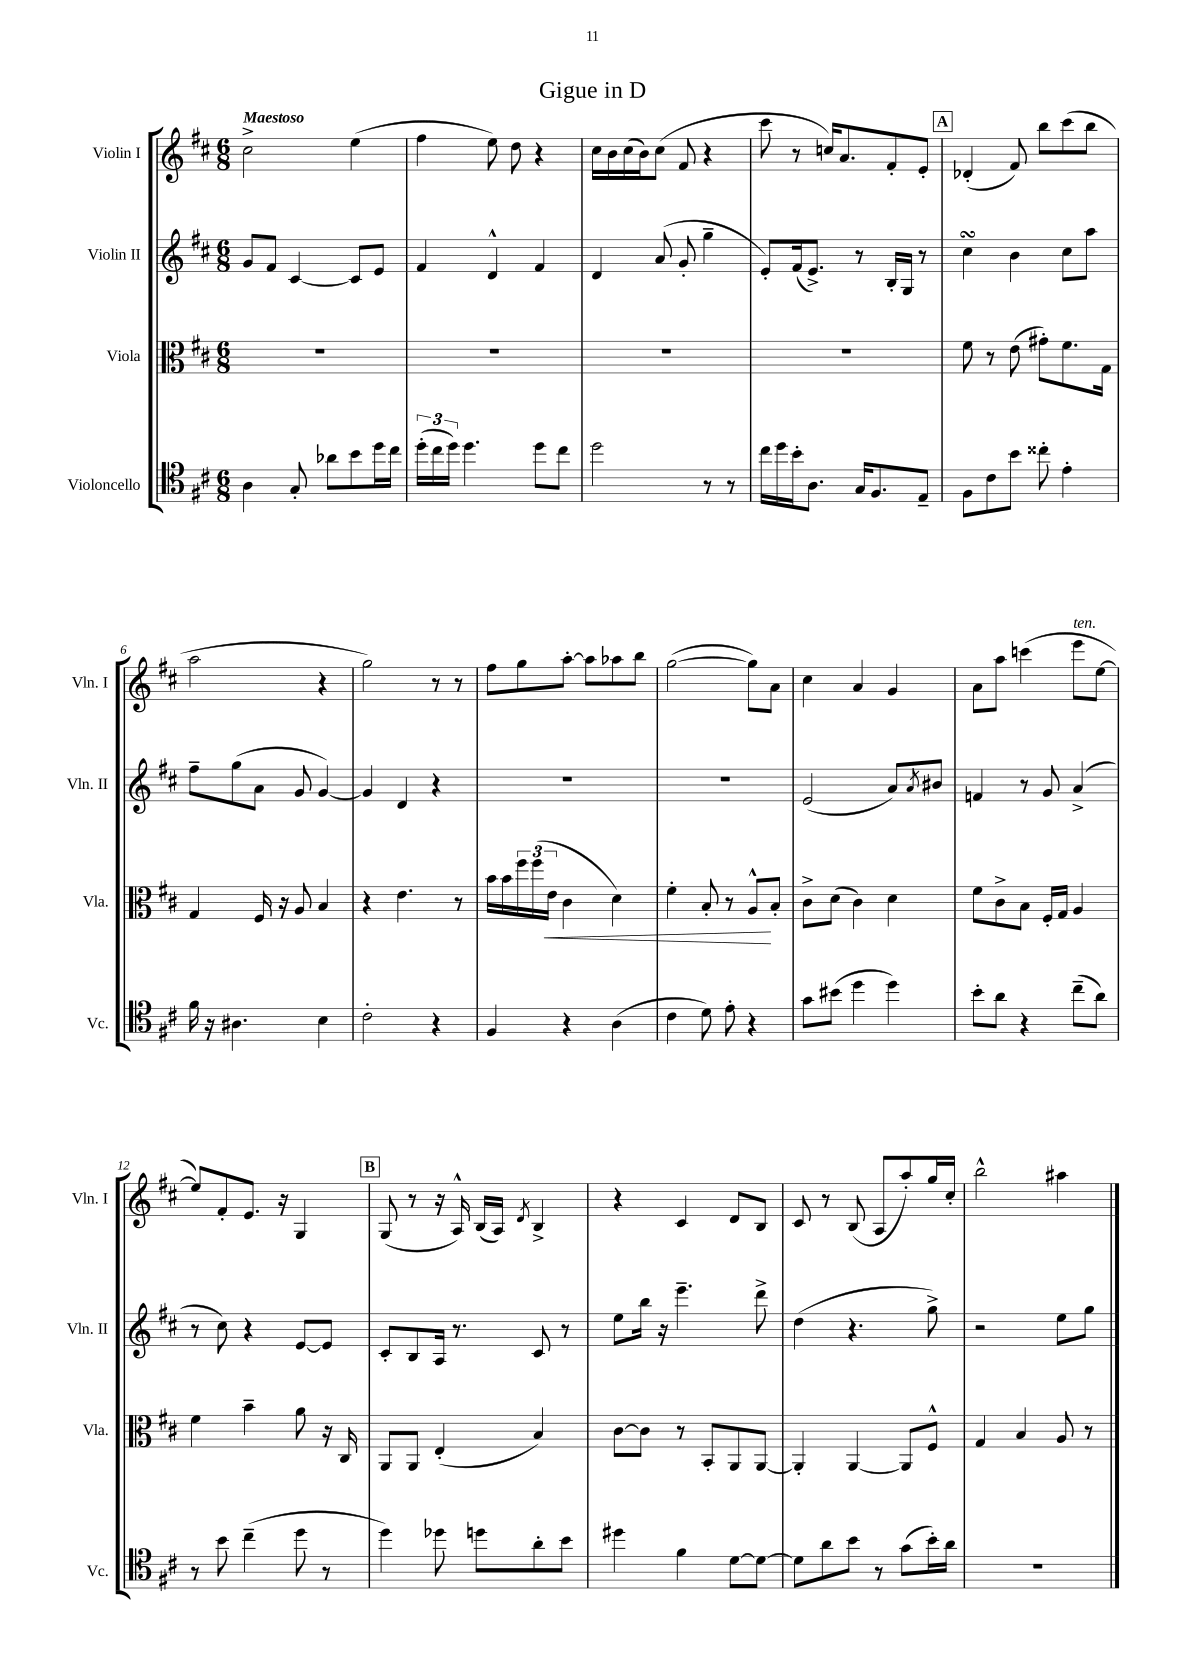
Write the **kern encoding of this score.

**kern	**kern	**dynam	**kern	**kern
*part4	*part3	*part3	*part2	*part1
*staff4	*staff3	*staff3	*staff2	*staff1
*I"Violoncello	*I"Viola	*	*I"Violin II	*I"Violin I
*I'Vc.	*I'Vla.	*	*I'Vln. II	*I'Vln. I
*clefC4	*clefC3	*	*clefG2	*clefG2
*k[f#c#]	*k[f#c#]	*	*k[f#c#]	*k[f#c#]
*M6/8	*M6/8	*	*M6/8	*M6/8
=1	=1	=1	=1	=1
!	!	!	!	!LO:TX:a:B:t=Maestoso
4A\	2.r	.	8g/L	2cc#^\
.	.	.	8f#/J	.
8G'/	.	.	[4c#/	.
8a-X\L	.	.	.	.
8b\	.	.	8c#/L]	(4ee\
16dd\L	.	.	8e/J	.
16cc#\JJ	.	.	.	.
=2	=2	=2	=2	=2
(24dd'\LL	2.r	.	4f#/	4ff#\
24cc#\	.	.	.	.
24dd\JJ)	.	.	.	.
4.dd\	.	.	.	.
.	.	.	4d^^/	8ee\)
.	.	.	.	8dd\
8dd\L	.	.	4f#/	4r
8cc#\J	.	.	.	.
=3	=3	=3	=3	=3
2dd\	2.r	.	4d/	16cc#\LL
.	.	.	.	16b\
.	.	.	.	(16cc#\
.	.	.	.	16b\J)
.	.	.	(8a/	(8cc#\J
.	.	.	8g'/	8f#/
8r	.	.	4gg~\	4r
8r	.	.	.	.
=4	=4	=4	=4	=4
16cc#\LL	2.r	.	8e'/L)	8ccc#\
16dd\	.	.	.	.
16b'\J	.	.	(16f#/k	8r
8.A\J	.	.	8.e^/J)	.
.	.	.	.	16ccn/KL)
.	.	.	.	8.a/
16G/KL	.	.	8r	.
8.F#/	.	.	.	.
.	.	.	16B'/LL	8f#'/
.	.	.	16G/JJ	.
8E~/J	.	.	8r	8e'/J
!!LO:REH:place=s1:t=A
=5	=5	=5	=5	=5
8F#\L	8f#\	.	4cc#sSsS\	(4d-X'/
8c#\	8r	.	.	.
8b\J	(8e\	.	4b\	8f#/)
8cc##X'\	8g#X'\L)	.	.	8bb\L
4e'\	8.f#\	.	8cc#\L	(8ccc#\
.	.	.	8aa\J	8bb\J
.	16G\Jk	.	.	.
!!LO:LB:g=z
=6	=6	=6	=6	=6
16f#\	4G/	.	8ff#~\L	2aa\
16r	.	.	.	.
4.A#X\	.	.	(8gg\	.
.	16F#/	.	8a\J	.
.	16r	.	.	.
.	8A/	.	8g/	.
4B\	4B/	.	[4g/)	4r
=7	=7	=7	=7	=7
2c#'\	4r	.	4g/]	2gg\)
.	4.e\	.	4d/	.
4r	.	.	4r	8r
.	8r	.	.	8r
=8	=8	=8	=8	=8
4F#/	16b\LL	.	2.r	8ff#\L
.	16b\	.	.	.
.	24ff#\	.	.	8gg\
.	(24ff#\	.	.	.
!	!	!LO:HP:b	!	!
.	24e\JJ	<	.	.
4r	4c#\	.	.	[8aa'\J
.	.	.	.	8aa\L]
(4A\	4d\)	.	.	8aa-X\
.	.	.	.	8bb\J
=9	=9	=9	=9	=9
4c#\	4f#'\	.	2.r	([2gg\
8d\)	8B'/	.	.	.
8e'\	8r	.	.	.
4r	8A^^/L	.	.	8gg\L])
.	8B'/J	[	.	8a\J
=10	=10	=10	=10	=10
8g\L	8c#^\L	.	(2e/	4cc#\
(8b#X\J	(8d\J	.	.	.
4dd\	4c#\)	.	.	4a/
4dd\)	4d\	.	8a/L)	4g/
.	.	.	8qa/	.
.	.	.	8b#X/J	.
=11	=11	=11	=11	=11
8b'\L	8f#\L	.	4fn/	8a\L
8a\J	8c#^\	.	.	8aa\J
4r	8B\J	.	8r	(4cccn\
.	16F#'/LL	.	8g/	.
.	16G/JJ	.	.	.
!	!	!	!	!LO:TX:a:i:t=ten.
(8cc#~\L	4A/	.	(4a^/	8eee\L
8a\J)	.	.	.	[8ee\J
!!LO:LB:g=z
=12	=12	=12	=12	=12
8r	4f#\	.	8r	8ee/L])
8b\	.	.	8cc#\)	8f#'/
(4cc#~\	4b~\	.	4r	8.e/J
.	.	.	.	16r
8dd\	8a\	.	[8e/L	4G/
8r	16r	.	8e/J]	.
.	16C#/	.	.	.
!!LO:REH:place=s1:t=B
=13	=13	=13	=13	=13
4dd\)	8AA/L	.	8c#'/L	(8G/
.	8AA/J	.	8B/	8r
8dd-X\	(4E'/	.	16A/Jk	16r
.	.	.	8.r	16A^^/)
8ddn\L	.	.	.	(16B/LL
.	.	.	.	16A/JJ)
.	.	.	.	8qd/
8a'\	4B/)	.	8c#/	4B^/
8b\J	.	.	8r	.
=14	=14	=14	=14	=14
4dd#X\	[8c#\L	.	8ee\L	4r
.	8c#\J]	.	16bb\Jk	.
.	.	.	16r	.
4f#\	8r	.	4.eee~\	4c#/
.	8BB'/L	.	.	.
[8d\L	8AA/	.	.	8d/L
8d\J_	[8AA/J	.	8ddd^\	8B/J
=15	=15	=15	=15	=15
8d\L]	4AA'/]	.	(4dd\	8c#/
8a\	.	.	.	8r
8b\J	[4AA/	.	4.r	(8B/
8r	.	.	.	8A/L
(8g\L	8AA/L]	.	.	8aa'/)
16b'\L)	8F#^^/J	.	8gg^\)	16gg/L
16a\JJ	.	.	.	16cc#'/JJ
=16	=16	=16	=16	=16
2.r	4G/	.	2r	2bb^^\
.	4B/	.	.	.
.	8A/	.	8ee\L	4aa#X\
.	8r	.	8gg\J	.
==	==	==	==	==
*-	*-	*-	*-	*-
